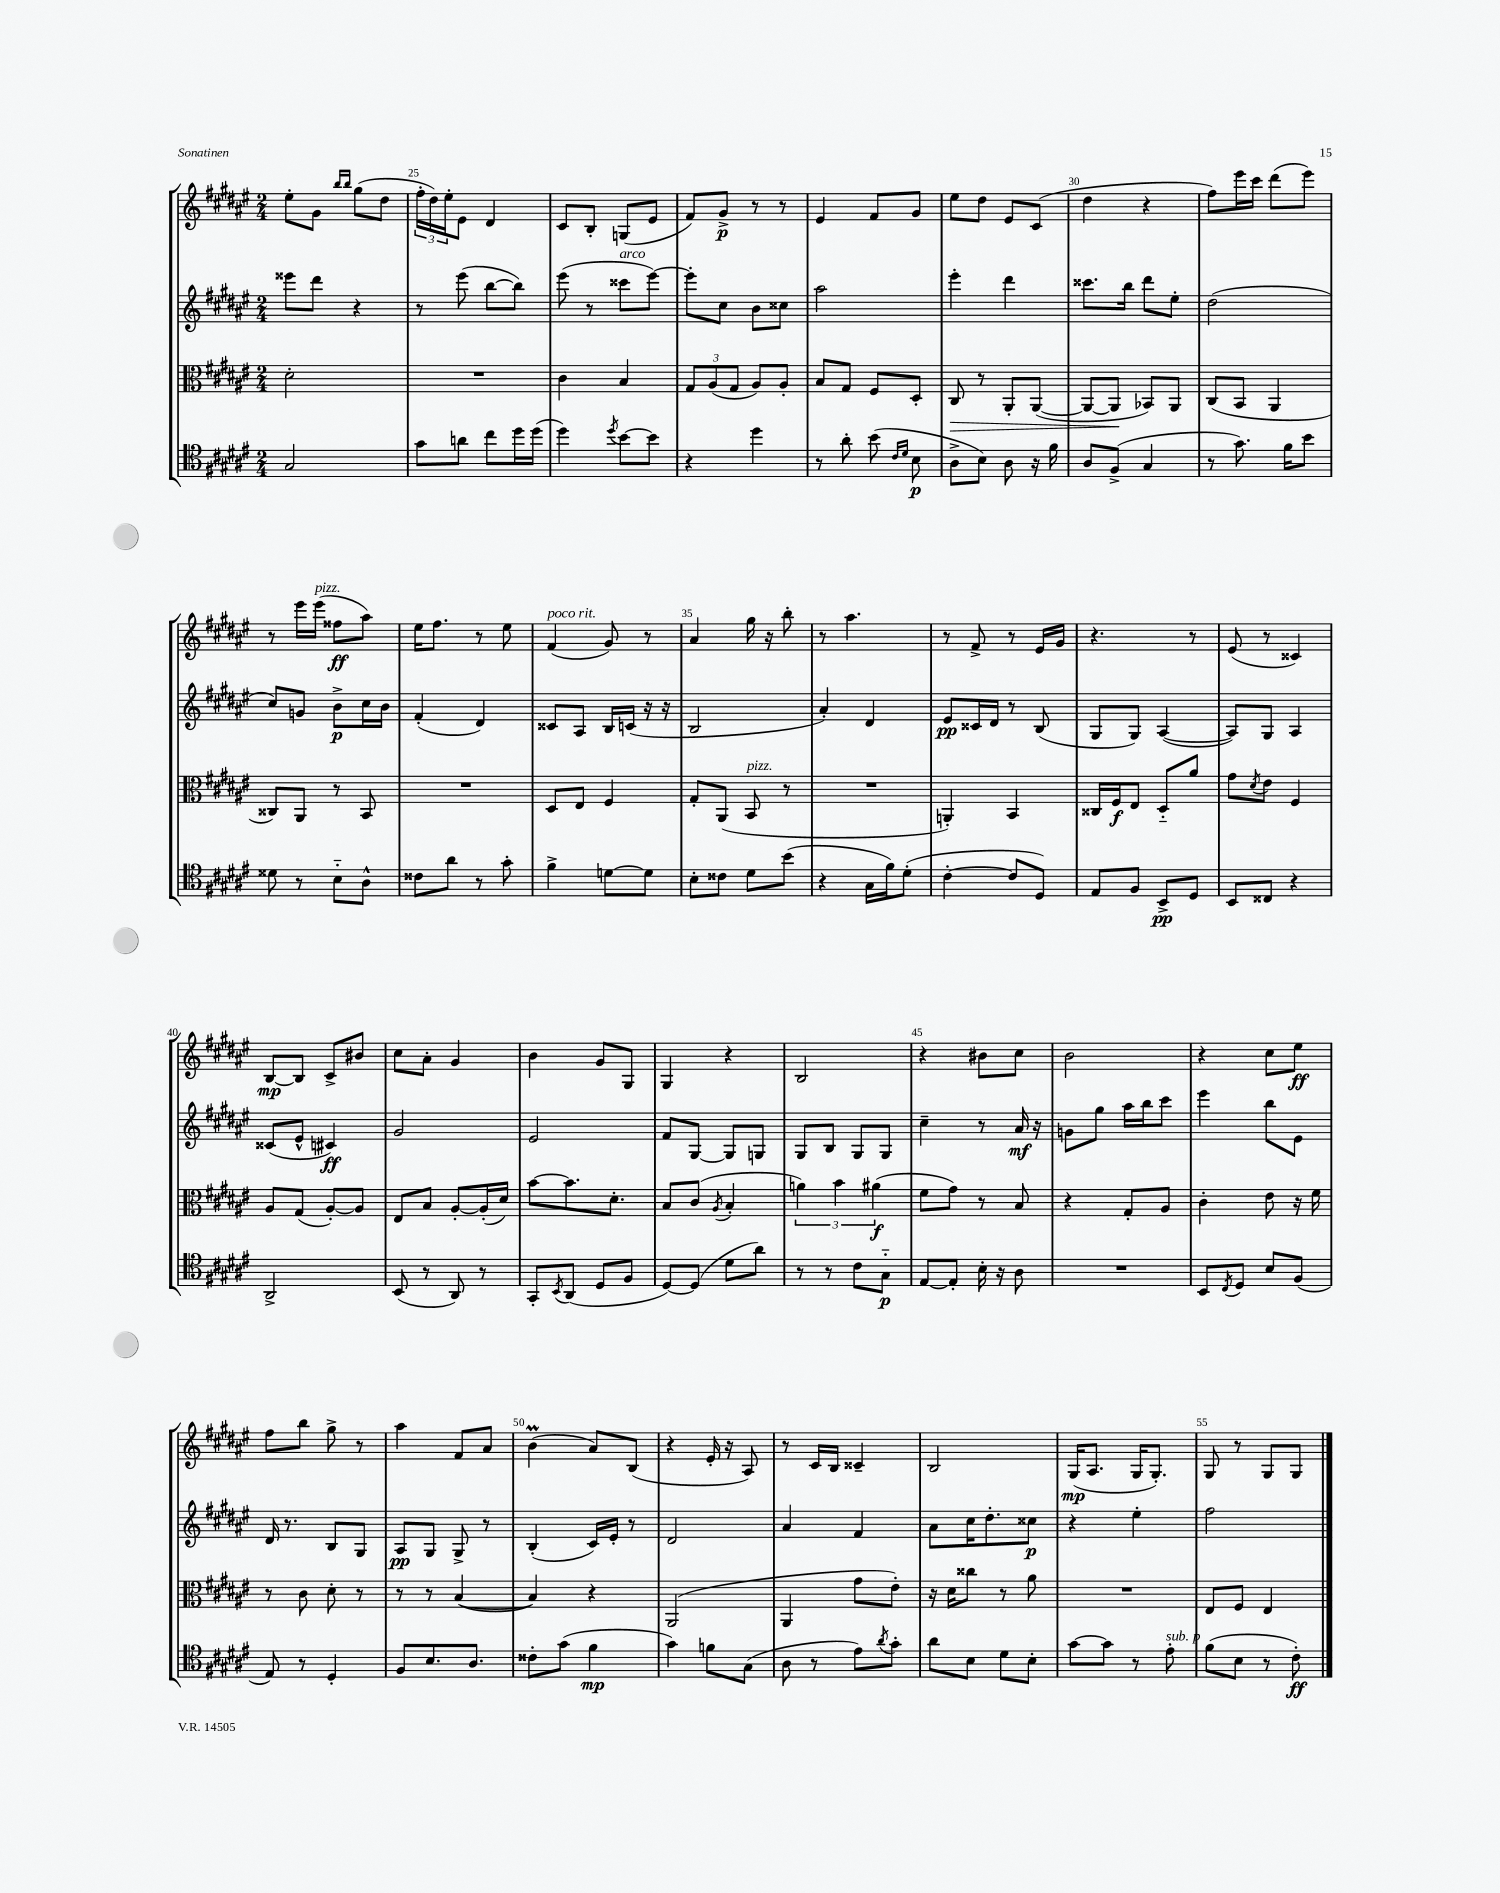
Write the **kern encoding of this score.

**kern	**dynam	**kern	**dynam	**kern	**dynam	**kern	**dynam
*part4	*part4	*part3	*part3	*part2	*part2	*part1	*part1
*staff4	*staff4	*staff3	*staff3	*staff2	*staff2	*staff1	*staff1
*clefC4	*	*clefC3	*	*clefG2	*	*clefG2	*
*k[f#c#g#d#a#e#]	*	*k[f#c#g#d#a#e#]	*	*k[f#c#g#d#a#e#]	*	*k[f#c#g#d#a#e#]	*
*M2/4	*	*M2/4	*	*M2/4	*	*M2/4	*
=24	=24	=24	=24	=24	=24	=24	=24
2G#/	.	2d#'\	.	8eee##X\L	.	8ee#'\L	.
.	.	.	.	8ddd#\J	.	8g#\J	.
.	.	.	.	.	.	16qqbb/LL	.
.	.	.	.	.	.	16qqbb/JJ	.
.	.	.	.	4r	.	(8gg#\L	.
.	.	.	.	.	.	8dd#\J	.
=25	=25	=25	=25	=25	=25	=25	=25
8g#\L	.	2r	.	8r	.	24ff#'\LL	.
.	.	.	.	.	.	24dd#\)	.
.	.	.	.	.	.	24ee#'\J	.
8an\J	.	.	.	(8eee#\	.	8e#\J	.
8cc#\L	.	.	.	[8bb\L	.	4d#/	.
16dd#\L	.	.	.	8bb\J])	.	.	.
(16dd#\JJ	.	.	.	.	.	.	.
=26	=26	=26	=26	=26	=26	=26	=26
4dd#\)	.	4c#\	.	(8eee#\	.	8c#/L	.
.	.	.	.	8r	.	8B'/J	.
8qdd#/	.	.	.	.	.	.	.
!	!	!	!	!LO:TX:a:i:t=arco	!	!	!
[8b\L	.	4B/	.	8ccc##X\L	.	(8Gn/L	.
8b\J]	.	.	.	[8eee#\J)	.	8e#/J	.
=27	=27	=27	=27	=27	=27	=27	=27
4r	.	12G#/L	.	8eee#'\L]	.	8f#/L)	.
.	.	(12A#/	.	.	.	.	.
.	.	.	.	8cc#\J	.	8g#^/J	p
.	.	12G#/J	.	.	.	.	.
4dd#\	.	8A#/L)	.	8b\L	.	8r	.
.	.	8A#'/J	.	8cc##X\J	.	8r	.
=28	=28	=28	=28	=28	=28	=28	=28
8r	.	8B/L	.	2aa#\	.	4e#/	.
8a#'\	.	8G#/J	.	.	.	.	.
(8b\	.	8F#/L	.	.	.	8f#/L	.
16qqc#/LL	.	.	.	.	.	.	.
16qqd#/JJ	.	.	.	.	.	.	.
8B\	p	8D#'/J	.	.	.	8g#/J	.
=29	=29	=29	=29	=29	=29	=29	=29
!	!	!	!LO:HP:b	!	!	!	!
8A#^\L	.	8C#/	>	4eee#'\	.	8ee#\L	.
8B\J)	.	8r	.	.	.	8dd#\J	.
8A#\	.	8AA#'/L	.	4ddd#\	.	8e#/L	.
16r	.	([8AA#/J	.	.	.	(8c#/J	.
16f#\	.	.	.	.	.	.	.
=30	=30	=30	=30	=30	=30	=30	=30
8A#/L	.	8AA#/L_	.	8.ccc##X\L	.	4dd#\	.
(8F#^/J	.	8AA#/J]	.	.	.	.	.
.	.	.	.	16bb\Jk	.	.	.
4G#/	.	8BB-X/L)	]	8ddd#\L	.	4r	.
.	.	8AA#/J	.	8ee#'\J	.	.	.
=31	=31	=31	=31	=31	=31	=31	=31
8r	.	(8C#/L	.	(2dd#\	.	8ff#\L)	.
8.g#\)	.	8BB/J	.	.	.	16eee#\L	.
.	.	.	.	.	.	16ccc#\JJ	.
.	.	4AA#/	.	.	.	(8ddd#\L	.
16f#\KL	.	.	.	.	.	.	.
8b\J	.	.	.	.	.	8eee#\J)	.
!!LO:LB:g=z
=32	=32	=32	=32	=32	=32	=32	=32
8d##X\	.	8C##X/L)	.	8cc#/L)	.	8r	.
8r	.	8AA#/J	.	8gn/J	.	16eee#\LL	.
!	!	!	!	!	!	!LO:TX:a:i:t=pizz.	!
.	.	.	.	.	.	(16eee#\JJ	.
8B\L	.	8r	.	8b^\L	p	8ff##X\L	ff
8A#^^\J	.	8BB/	.	16cc#\L	.	8aa#\J)	.
.	.	.	.	16b\JJ	.	.	.
=33	=33	=33	=33	=33	=33	=33	=33
8c##X\L	.	2r	.	(4f#'/	.	16ee#\KL	.
.	.	.	.	.	.	8.ff#\J	.
8a#\J	.	.	.	.	.	.	.
8r	.	.	.	4d#/)	.	8r	.
8g#'\	.	.	.	.	.	8ee#\	.
=34	=34	=34	=34	=34	=34	=34	=34
!	!	!	!	!	!	!LO:TX:a:i:t=poco rit.	!
4f#^\	.	8D#/L	.	8c##X/L	.	(4f#/	.
.	.	8E#/J	.	8A#/J	.	.	.
[8dn\L	.	4F#/	.	16B/LL	.	8g#/)	.
.	.	.	.	(16cn/JJ	.	.	.
8d\J]	.	.	.	16r	.	8r	.
.	.	.	.	16r	.	.	.
=35	=35	=35	=35	=35	=35	=35	=35
8B'\L	.	8G#'/L	.	2B/	.	4a#/	.
8c##X\J	.	(8AA#/J	.	.	.	.	.
!	!	!LO:TX:a:i:t=pizz.	!	!	!	!	!
8d#\L	.	8BB/	.	.	.	16gg#\	.
.	.	.	.	.	.	16r	.
(8b\J	.	8r	.	.	.	8bb'\	.
=36	=36	=36	=36	=36	=36	=36	=36
4r	.	2r	.	4a#'/)	.	8r	.
.	.	.	.	.	.	4.aa#\	.
16G#\LL	.	.	.	4d#/	.	.	.
16f#\J)	.	.	.	.	.	.	.
(8d#'\J	.	.	.	.	.	.	.
=37	=37	=37	=37	=37	=37	=37	=37
[4c#'\	.	4AAn'/)	.	8e#/L	pp	8r	.
.	.	.	.	16c##X/L	.	8f#^/	.
.	.	.	.	16d#/JJ	.	.	.
8c#/L]	.	4BB/	.	8r	.	8r	.
8D#/J)	.	.	.	(8B/	.	16e#/LL	.
.	.	.	.	.	.	16g#/JJ	.
=38	=38	=38	=38	=38	=38	=38	=38
8E#/L	.	16C##X/LL	.	8G#/L	.	4.r	.
.	.	16F#/J	f	.	.	.	.
8F#/J	.	8E#/J	.	8G#/J)	.	.	.
8BB^/L	pp	8D#/L	.	([4A#/	.	.	.
8D#/J	.	8a#/J	.	.	.	8r	.
=39	=39	=39	=39	=39	=39	=39	=39
8BB/L	.	8g#\L	.	8A#/L])	.	(8e#/	.
.	.	8qd#/	.	.	.	.	.
8C##X/J	.	8e#\J	.	8G#/J	.	8r	.
4r	.	4F#/	.	4A#/	.	4c##X/)	.
!!LO:LB:g=z
=40	=40	=40	=40	=40	=40	=40	=40
2AA#^/	.	8A#/L	.	(8c##X/L	.	[8B/L	mp
.	.	(8G#/J	.	8e#^^/J	.	8B/J]	.
.	.	[8A#'/L)	.	4c#X/)	ff	8c#^/L	.
.	.	8A#/J]	.	.	.	8b#X/J	.
=41	=41	=41	=41	=41	=41	=41	=41
(8BB/	.	8E#/L	.	2g#/	.	8cc#\L	.
8r	.	8B/J	.	.	.	8a#'\J	.
8AA#/)	.	[8A#'/L	.	.	.	4g#/	.
8r	.	(16A#'/L]	.	.	.	.	.
.	.	16d#/JJ)	.	.	.	.	.
=42	=42	=42	=42	=42	=42	=42	=42
8GG#'/L	.	[8b\L	.	2e#/	.	4b\	.
8qBB/	.	.	.	.	.	.	.
(8AA#/J	.	8.b\]	.	.	.	.	.
8D#/L	.	.	.	.	.	8g#/L	.
.	.	8.d#'\J	.	.	.	.	.
8F#/J	.	.	.	.	.	8G#/J	.
=43	=43	=43	=43	=43	=43	=43	=43
[8D#/L)	.	8B/L	.	8f#/L	.	4G#/	.
(8D#/J]	.	(8c#/J	.	[8G#/J	.	.	.
.	.	8qA#/	.	.	.	.	.
8d#\L	.	4B'/	.	8G#/L]	.	4r	.
8a#\J)	.	.	.	8Gn/J	.	.	.
=44	=44	=44	=44	=44	=44	=44	=44
8r	.	6an\)	.	8G#/L	.	2B/	.
8r	.	.	.	8B/J	.	.	.
.	.	6b\	.	.	.	.	.
8c#\L	.	.	.	8G#/L	.	.	.
.	.	(6a#X\	f	.	.	.	.
8G#\J	p	.	.	8G#/J	.	.	.
=45	=45	=45	=45	=45	=45	=45	=45
[8E#/L	.	8f#\L	.	4cc#~\	.	4r	.
8E#'/J]	.	8g#\J)	.	.	.	.	.
16B'\	.	8r	.	8r	.	8b#X\L	.
16r	.	.	.	.	.	.	.
8A#\	.	8B/	.	16a#/	mf	8cc#\J	.
.	.	.	.	16r	.	.	.
=46	=46	=46	=46	=46	=46	=46	=46
2r	.	4r	.	8gn\L	.	2b\	.
.	.	.	.	8gg#\J	.	.	.
.	.	8G#'/L	.	16aa#\LL	.	.	.
.	.	.	.	16bb\J	.	.	.
.	.	8A#/J	.	8ccc#\J	.	.	.
=47	=47	=47	=47	=47	=47	=47	=47
8BB/L	.	4c#'\	.	4eee#\	.	4r	.
8qC#/	.	.	.	.	.	.	.
8D#/J	.	.	.	.	.	.	.
8B/L	.	8e#\	.	8bb\L	.	8cc#\L	.
(8F#/J	.	16r	.	8e#\J	.	8ee#\J	ff
.	.	16f#\	.	.	.	.	.
!!LO:LB:g=z
=48	=48	=48	=48	=48	=48	=48	=48
8E#/)	.	8r	.	16d#/	.	8ff#\L	.
.	.	.	.	8.r	.	.	.
8r	.	8c#\	.	.	.	8bb\J	.
4D#'/	.	8d#'\	.	8B/L	.	8gg#^\	.
.	.	8r	.	8G#/J	.	8r	.
=49	=49	=49	=49	=49	=49	=49	=49
8F#/L	.	8r	.	8A#/L	pp	4aa#\	.
8.B/	.	8r	.	8G#/J	.	.	.
.	.	([4B/	.	8G#^/	.	8f#/L	.
8.A#/J	.	.	.	.	.	.	.
.	.	.	.	8r	.	8a#/J	.
=50	=50	=50	=50	=50	=50	=50	=50
8c##X'\L	.	4B/])	.	(4B'/	.	(4bM\	.
(8g#\J	.	.	.	.	.	.	.
4f#\	mp	4r	.	16c#/LL)	.	8a#/L)	.
.	.	.	.	16e#'/JJ	.	.	.
.	.	.	.	8r	.	(8B/J	.
=51	=51	=51	=51	=51	=51	=51	=51
4g#\)	.	(2AA#/	.	2d#/	.	4r	.
8fn\L	.	.	.	.	.	16e#'/	.
.	.	.	.	.	.	16r	.
(8G#\J	.	.	.	.	.	8A#/)	.
=52	=52	=52	=52	=52	=52	=52	=52
8A#\	.	4AA#/	.	4a#/	.	8r	.
8r	.	.	.	.	.	16c#/LL	.
.	.	.	.	.	.	16B/JJ	.
8e#\L)	.	8g#\L	.	4f#/	.	4c##X~/	.
8qa#/	.	.	.	.	.	.	.
8g#'\J	.	8e#'\J)	.	.	.	.	.
=53	=53	=53	=53	=53	=53	=53	=53
8a#\L	.	16r	.	8a#\L	.	2B/	.
.	.	16d#\KL	.	.	.	.	.
8B\J	.	8cc##X\J	.	16cc#\K	.	.	.
.	.	.	.	8.dd#'\	.	.	.
8d#\L	.	8r	.	.	.	.	.
8B'\J	.	8a#\	.	8cc##X\J	p	.	.
=54	=54	=54	=54	=54	=54	=54	=54
[8g#\L	.	2r	.	4r	.	(16G#/KL	mp
.	.	.	.	.	.	8.A#/J	.
8g#\J]	.	.	.	.	.	.	.
8r	.	.	.	4ee#'\	.	16G#/KL	.
.	.	.	.	.	.	8.G#'/J)	.
!LO:TX:a:i:t=sub. p	!	!	!	!	!	!	!
8e#'\	.	.	.	.	.	.	.
=55	=55	=55	=55	=55	=55	=55	=55
(8f#\L	.	8E#/L	.	2ff#\	.	8G#/	.
8B\J	.	8F#/J	.	.	.	8r	.
8r	.	4E#/	.	.	.	8G#/L	.
8c#'\)	ff	.	.	.	.	8G#/J	.
==	==	==	==	==	==	==	==
*-	*-	*-	*-	*-	*-	*-	*-
